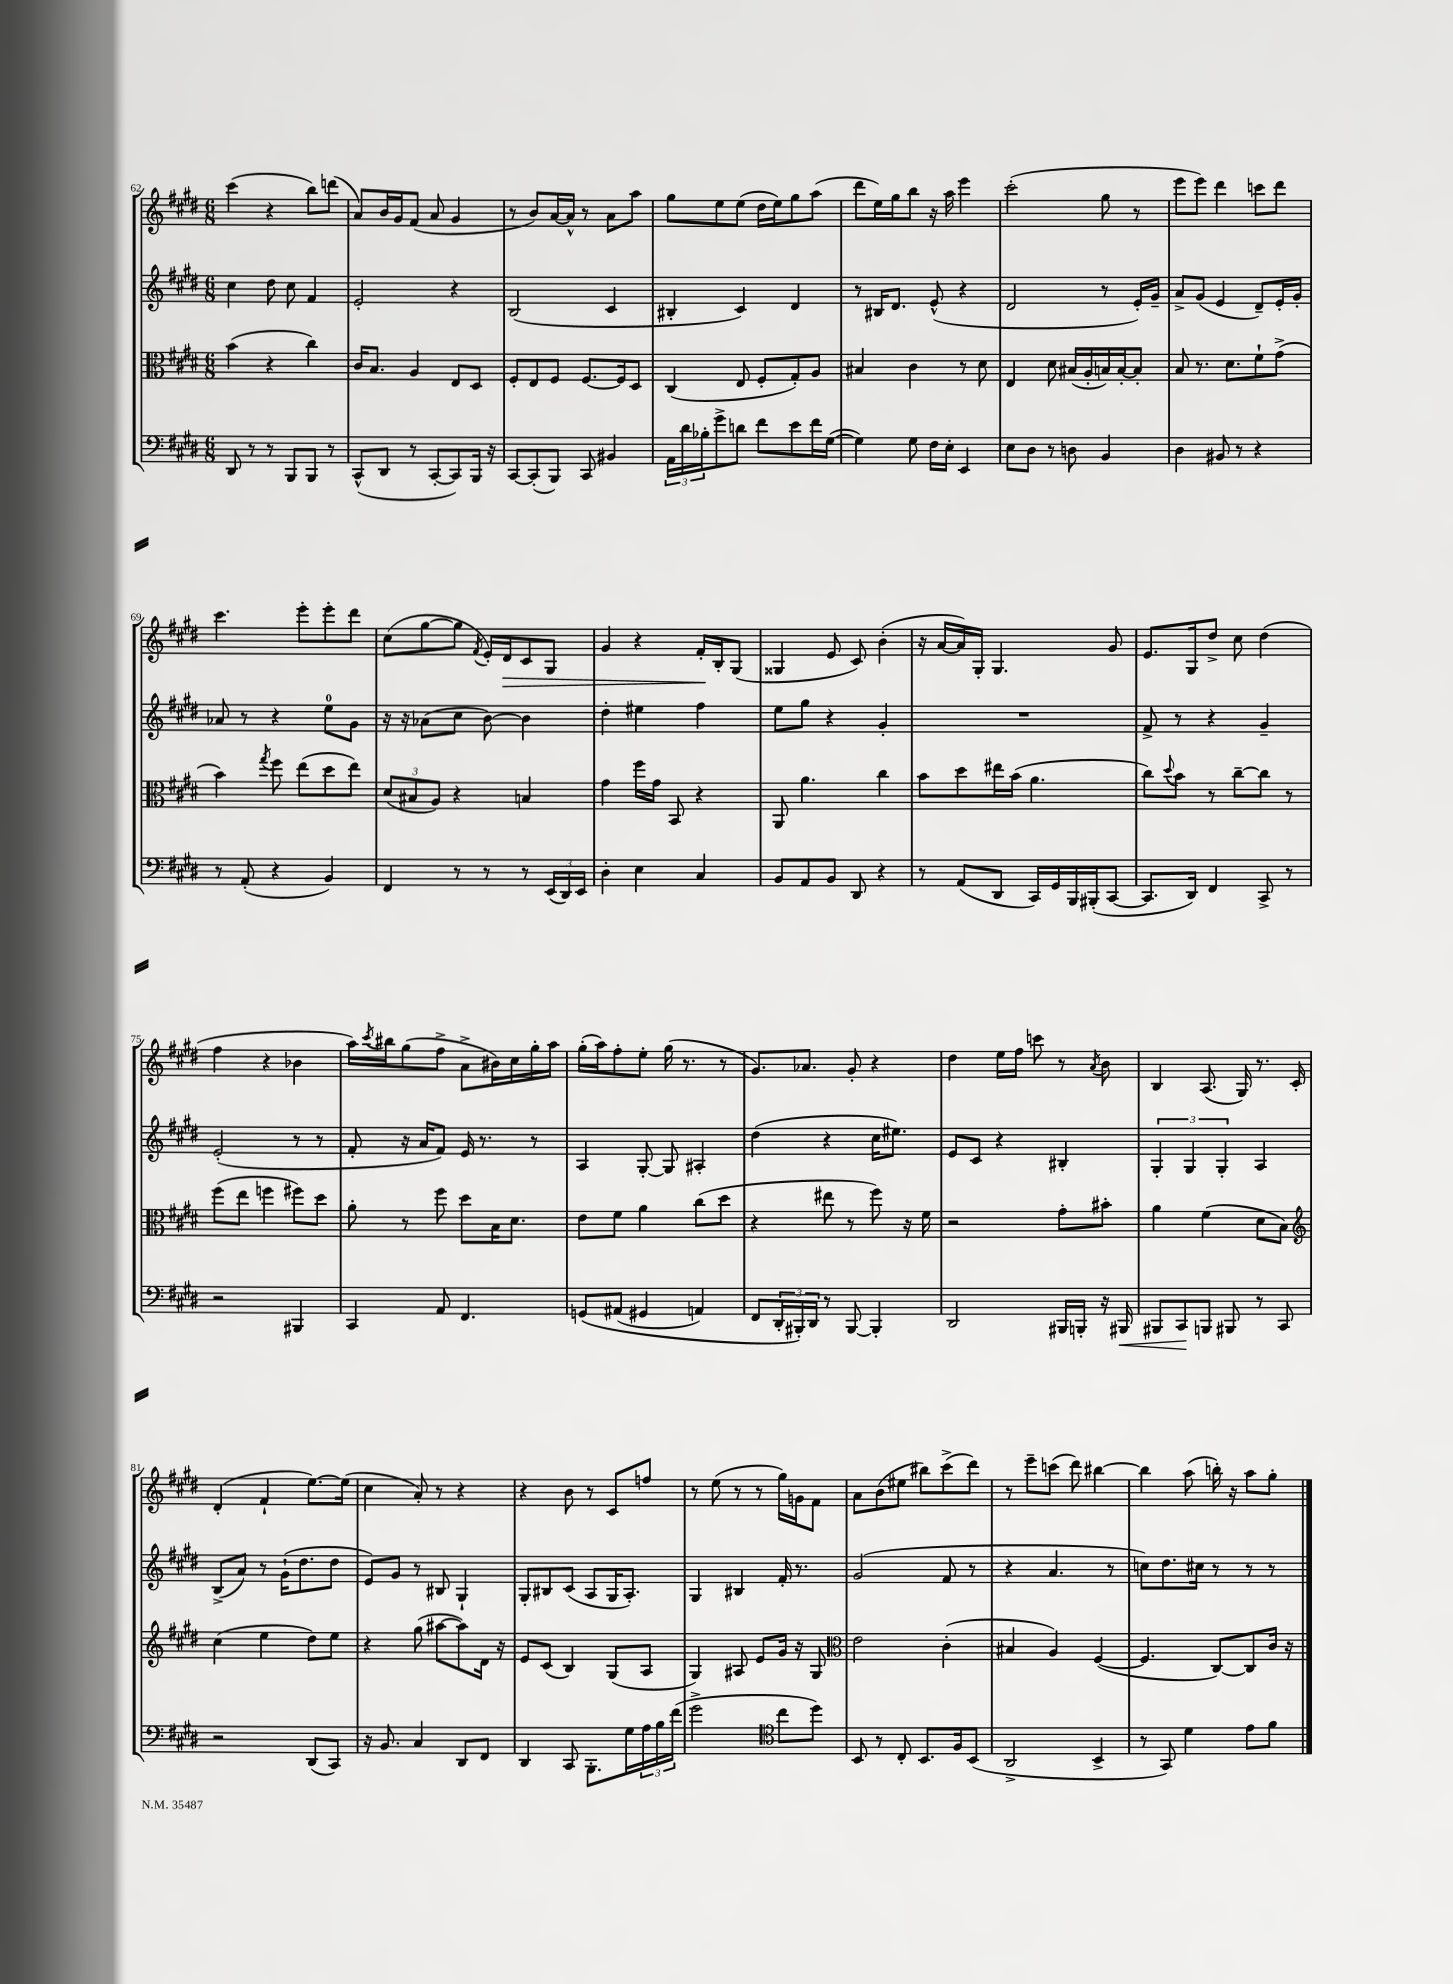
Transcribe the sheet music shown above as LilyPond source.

<<
\new StaffGroup <<
\new Staff = "s0" {
    \clef treble \key e \major \numericTimeSignature \time 6/8
    cis'''4( r4 b''8) d'''8( |
    a'8) b'16 gis'16 fis'8( a'8 gis'4 |
    r8 b'8) a'16~ a'16-^ r8 a'8 a''8 |
    gis''8 e''8 e''8( dis''16 e''16) gis''8 a''8( |
    dis'''8 e''16) gis''16 b''8 r16 a''16 e'''4 |
    cis'''2-.( gis''8 r8 |
    e'''8 e'''8) dis'''4 c'''8 dis'''8 |
    cis'''4. e'''8-. e'''8-. dis'''8 |
    cis''8( gis''8~ gis''8 \acciaccatura { fis'8 } e'16-.) dis'16\> cis'8 gis8 |
    gis'4 r4 fis'16-.\! b16-. gis8( |
    gisis4 e'8 cis'8) b'4-.( |
    r16 a'16~ a'16) gis16-. gis4. gis'8 |
    e'8. gis16 dis''8-> cis''8 dis''4( |
    fis''4 r4 bes'4 |
    a''16) \acciaccatura { cis'''8 } bis''16 gis''8( fis''8-> a'8-> bis'16) cis''16 gis''16-. a''16 |
    gis''16-.( a''16) fis''8-. e''8-. gis''16( r8. r8 |
    gis'8.) aes'8. gis'8-. r4 |
    dis''4 e''16 fis''16 c'''8 r8 \acciaccatura { a'8 } b'8 |
    b4 a8.( gis16) r8. cis'16-. |
    dis'4-.( fis'4-! e''8.~) e''16( |
    cis''4 a'8-.) r8 r4 |
    r4 b'8 r8 cis'8 f''8 |
    r8 e''8( r8 r8 gis''16) g'16 fis'8 |
    a'8 b'8( eis''8 bis''8) cis'''8->( dis'''8) |
    r8 e'''8-- c'''8( dis'''8) bis''4~ |
    bis''4 a''8( b''16-.) r16 a''8 gis''8-. \bar "|." |
}
\new Staff = "s1" {
    \clef treble \key e \major \numericTimeSignature \time 6/8
    cis''4 dis''8 cis''8 fis'4 |
    e'2-. r4 |
    b2( cis'4 |
    bis4-. cis'4) dis'4 |
    r8 bis16 dis'8. e'8-^( r4 |
    dis'2 r8 e'16-.) gis'16-- |
    a'8-> gis'8( e'4 dis'8--) e'16-. gis'16-. |
    aes'8 r8 r4 e''8-0 gis'8 |
    r16 r16 aes'8( cis''8 b'8~) b'4 |
    dis''4-. eis''4 fis''4 |
    e''8 gis''8 r4 gis'4-. |
    R2. |
    fis'8-> r8 r4 gis'4-- |
    e'2-.( r8 r8 |
    fis'8-. r16 a'16 fis'8) e'16 r8. r8 |
    a4 gis8~-. gis8 ais4-. |
    dis''4( r4 cis''16 eis''8.) |
    e'8 cis'8 r4 bis4-. |
    \tuplet 3/2 { gis4-. gis4 gis4-. } a4 |
    b8->( a'8) r8 gis'16-!( dis''8. dis''8 |
    e'8) gis'8 r8 bis8 gis4-! |
    gis8-. bis8 cis'8( a8 gis16 a8.-.) |
    gis4 bis4 fis'16-. r8. |
    gis'2( fis'8 r8 |
    r4 a'4. r8 |
    c''8) dis''8. cis''16 r8 r8 r8 \bar "|." |
}
\new Staff = "s2" {
    \clef alto \key e \major \numericTimeSignature \time 6/8
    b'4( r4 cis''4) |
    cis'16 b8. a4 e8 dis8 |
    fis8-. e8 fis8 fis8.~ fis16 dis8 |
    cis4( e8 fis8-. gis8-.) a8 |
    bis4 cis'4 r8 dis'8 |
    e4 dis'8 bis16( a16-. b16) b16~-. b8-. |
    b8 r8. dis'8. fis'8-! gis'8->( |
    b'4) \acciaccatura { gis''8 } fis''8 e''8( dis''8 e''8) |
    \tuplet 3/2 { dis'8( bis8 a8) } r4 b4 |
    gis'4 fis''16 gis'16 b,8 r4 |
    a,8 a'4. cis''4 |
    b'8 dis''8 eis''16 b'16( a'4. |
    cis''8) \appoggiatura { dis''8 } b'8 r8 cis''8~-- cis''8 r8 |
    fis''8( e''8 f''4 fis''8) dis''8 |
    a'8-. r8 fis''8 dis''8 b16 dis'8. |
    e'8 fis'8 a'4 cis''8( dis''8 |
    r4 eis''8 r8 fis''8) r16 fis'16 |
    r2 gis'8-. bis'8-. |
    a'4 fis'4( dis'8 b8) |
    \clef treble cis''4( e''4 dis''8) e''8 |
    r4 gis''8( ais''8~ ais''8) dis'16 r16 |
    e'8 cis'8( b4) gis8( a8 |
    gis4) ais8 e'8 gis'16 r16 gis8 |
    \clef alto e'2 cis'4-.( |
    bis4 a4) fis4~( |
    fis4. cis8~) cis8 cis'16 r16 \bar "|." |
}
\new Staff = "s3" {
    \clef bass \key e \major \numericTimeSignature \time 6/8
    dis,8 r8 r8 b,,8 b,,8 r8 |
    cis,8-^( dis,8 r8 cis,8~-. cis,8) b,,16 r16 |
    cis,8~ cis,8-.( b,,8) cis,8 bis,4 |
    \tuplet 3/2 { a,16 dis'16 bes16-. } gis'8-> d'8 fis'8 e'8 fis'16 gis16~( |
    gis4) gis8 fis16 e16-. e,4 |
    e8 dis8 r8 d8 b,4 |
    dis4 bis,8 r8 r4 |
    r8 a,8-.( r4 b,4) |
    fis,4 r8 r8 r8 \tuplet 3/2 { e,16( dis,16) e,16 } |
    dis4-. e4 cis4 |
    b,8 a,8 b,8 dis,8 r4 |
    r8 a,8( dis,8 cis,16) gis,16 b,,16 bis,,16-.( cis,8~ |
    cis,8. dis,16) fis,4 cis,8-> r8 |
    r2 bis,,4 |
    cis,4 a,8 fis,4. |
    g,8\( ais,8( gis,4 a,4) |
    fis,8 \tuplet 3/2 { dis,16-. bis,,16-.\) dis,16 } r8 bis,,8~ bis,,4-. |
    dis,2 bis,,16 b,,16-. r16 bis,,16\< |
    bis,,8 cis,8\! b,,8 bis,,8 r8 cis,8 |
    r2 dis,8( cis,8) |
    r16 b,8. cis4 dis,8 fis,8 |
    dis,4 cis,8 b,,8.-. gis16 \tuplet 3/2 { a16 b16 fis'16( } |
    gis'2-> \clef tenor cis''8 dis''8) |
    b,8 r8 cis8-. b,8. fis16 b,8( |
    a,2-> b,4-> |
    r8 gis,8) dis'4 e'8 fis'8 \bar "|." |
}
>>
>>
\layout { \context { \Score currentBarNumber = #62 } }
